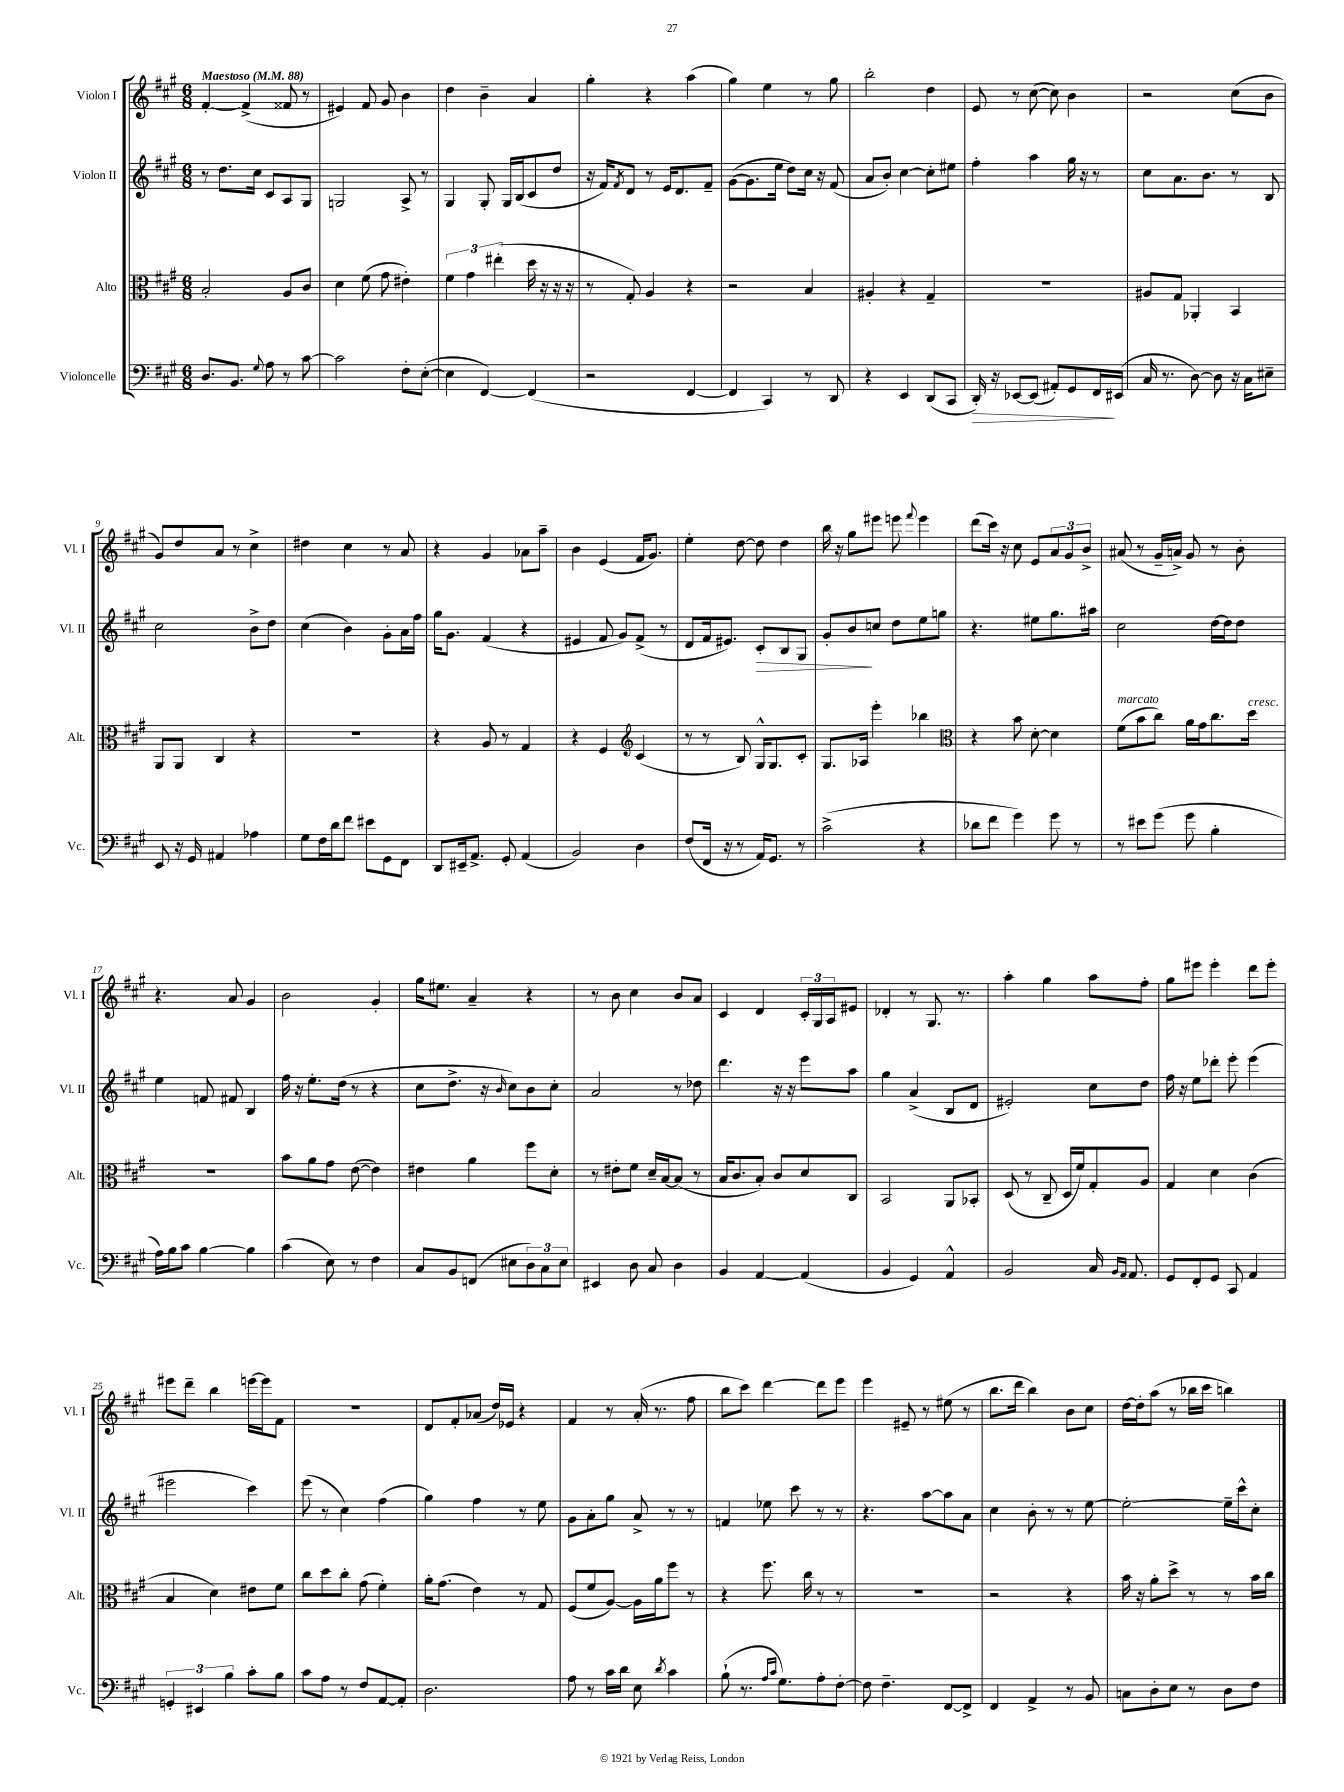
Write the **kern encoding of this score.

**kern	**dynam	**kern	**kern	**dynam	**kern
*part4	*part4	*part3	*part2	*part2	*part1
*staff4	*staff4	*staff3	*staff2	*staff2	*staff1
*I"Violoncelle	*	*I"Alto	*I"Violon II	*	*I"Violon I
*I'Vc.	*	*I'Alt.	*I'Vl. II	*	*I'Vl. I
*clefF4	*	*clefC3	*clefG2	*	*clefG2
*k[f#c#g#]	*	*k[f#c#g#]	*k[f#c#g#]	*	*k[f#c#g#]
*M6/8	*	*M6/8	*M6/8	*	*M6/8
*MM88	*	*MM88	*MM88	*	*MM88
=1	=1	=1	=1	=1	=1
!	!	!	!	!	!LO:TX:a:B:t=Maestoso
8.D/L	.	2B'/	8r	.	[4f#'/
.	.	.	8.dd\L	.	.
8.BB/J	.	.	.	.	.
.	.	.	.	.	(4f#^/]
.	.	.	16cc#\Jk	.	.
8qqG#/	.	.	.	.	.
8A\	.	.	8c#/L	.	.
8r	.	8A/L	8A/	.	8f##X/
[8c#\	.	8c#/J	8G#/J	.	8r
=2	=2	=2	=2	=2	=2
2c#\]	.	4d\	2Gn/	.	4e#X/)
.	.	(8f#\	.	.	8f#/
.	.	8g#\	.	.	8g#/
8F#'\L	.	4e#X'\)	8A^/	.	4b\
([8E'\J	.	.	8r	.	.
=3	=3	=3	=3	=3	=3
4E\]	.	6f#\	4G#/	.	4dd\
.	.	6g#\	.	.	.
[4FF#/)	.	.	8G#'/	.	4b~\
.	.	(6ee#X'\	.	.	.
.	.	.	16G#/LL	.	.
.	.	.	(16B/J	.	.
(4FF#/]	.	16dd\	8c#/	.	4a/
.	.	16r	.	.	.
.	.	16r	8dd/J	.	.
.	.	16r	.	.	.
=4	=4	=4	=4	=4	=4
2r	.	8r	16r	.	4gg#'\
.	.	.	16f#/KL)	.	.
.	.	.	8qf#/	.	.
.	.	8G#'/)	8d/J	.	.
.	.	4A/	8r	.	4r
.	.	.	16e/KL	.	.
.	.	.	8.d/	.	.
[4FF#/	.	4r	.	.	(4aa\
.	.	.	8f#~/J	.	.
=5	=5	=5	=5	=5	=5
4FF#/]	.	2r	([8g#\L	.	4gg#\)
.	.	.	8.g#\]	.	.
4CC#/)	.	.	.	.	4ee\
.	.	.	16ee\Jk	.	.
.	.	.	8dd\L)	.	.
8r	.	4B/	16cc#\Jk	.	8r
.	.	.	16r	.	.
8DD/	.	.	(8f#/	.	8gg#\
=6	=6	=6	=6	=6	=6
4r	.	4A#X'/	8a/L	.	2bb'\
.	.	.	8b'/J)	.	.
4EE/	.	4r	[4cc#\	.	.
(8DD/L	.	4G#~/	8cc#'\L]	.	4dd\
8CC#/J	.	.	8ee#X\J	.	.
=7	=7	=7	=7	=7	=7
!	!LO:HP:b	!	!	!	!
16DD'/)	>	2.r	4ff#'\	.	8e/
16r	.	.	.	.	.
[8EE-X/L	.	.	.	.	8r
(8EE-/J]	.	.	4aa\	.	([8cc#\
8AA#X'/L)	.	.	.	.	8cc#\])
8GG#/	.	.	16gg#\	.	4b\
.	.	.	16r	.	.
16FF#/L	.	.	8r	.	.
(16EE#X/JJ	]	.	.	.	.
=8	=8	=8	=8	=8	=8
16C#/	.	8A#X/L	8cc#\L	.	2r
8.r	.	.	.	.	.
.	.	8G#/J	8.a\	.	.
[8D\)	.	4AA-X'/	.	.	.
.	.	.	8.b\J	.	.
8D\]	.	.	.	.	.
16r	.	4BB/	8r	.	(8cc#\L
16C#\KL	.	.	.	.	.
8E#X~\J	.	.	8B/	.	8b\J
!!LO:LB:g=z
=9	=9	=9	=9	=9	=9
8EE/	.	8AA/L	2cc#\	.	8g#/L)
16r	.	8AA/J	.	.	8dd/
16GG#/	.	.	.	.	.
4AA#X/	.	4C#/	.	.	8a/J
.	.	.	.	.	8r
4A-X\	.	4r	8b^\L	.	4cc#^\
.	.	.	8dd\J	.	.
=10	=10	=10	=10	=10	=10
8G#\L	.	2.r	(4cc#\	.	4dd#X\
16F#\L	.	.	.	.	.
16d\J	.	.	.	.	.
8f#\J	.	.	4b\)	.	4cc#\
8e#X\L	.	.	.	.	.
8GG#\	.	.	8g#'\L	.	8r
8FF#\J	.	.	16a\L	.	8a/
.	.	.	16ff#\JJ	.	.
=11	=11	=11	=11	=11	=11
8DD/L	.	4r	16gg#\KL	.	4r
.	.	.	8.g#\J	.	.
16EE#X~/k	.	.	.	.	.
8.AA^/J	.	.	.	.	.
.	.	8A/	(4f#/	.	4g#/
8GG#'/	.	8r	.	.	.
(4AA/	.	4G#/	4r	.	8a-X\L
.	.	.	.	.	8aa~\J
=12	=12	=12	=12	=12	=12
2BB/)	.	4r	4e#X/	.	4b\
.	.	4F#/	8f#/	.	(4e/
.	.	.	8g#/L)	.	.
*	*	*clefG2	*	*	*
4D\	.	(4c#/	(8f#^/J	.	16f#/KL
.	.	.	.	.	8.g#/J)
.	.	.	8r	.	.
=13	=13	=13	=13	=13	=13
(8F#/L	.	8r	8d/L	.	4ee'\
16FF#/Jk	.	8r	16f#/k	.	.
16r	.	.	8.e#X/J)	.	.
8r	.	8B/)	.	.	[8dd\
!	!	!	!	!LO:HP:b	!
16AA/KL)	.	16G#^^/KL	8c#'/L	>	8dd\]
8.GG#/J	.	8.G#/	.	.	.
.	.	.	8B/	.	4dd\
8r	.	8c#'/J	8G#/J	.	.
=14	=14	=14	=14	=14	=14
(2c#^\	.	8.G#/L	8g#'/L	.	16bb\
.	.	.	.	.	16r
.	.	.	8b/	.	8gg#\L
.	.	16A-X/Jk	.	.	.
.	.	4eee'\	8ccn/J	]	8eee#X\J
.	.	.	8dd\L	.	8eeen\
.	.	.	.	.	8qqfff#/
4r	.	4bb-X\	8ee\	.	4eee\
.	.	.	8ggn\J	.	.
=15	=15	=15	=15	=15	=15
*	*	*clefC3	*	*	*
8d-X\L	.	4r	4.r	.	(8ddd\L
8f#\J	.	.	.	.	16ccc#\Jk)
.	.	.	.	.	16r
4g#\)	.	8b\	.	.	8cc#\
.	.	[8d'\	8ee#X\L	.	8e/L
8g#\	.	4d\]	8.gg#\	.	12a/
.	.	.	.	.	12g#/
8r	.	.	.	.	.
.	.	.	.	.	12b^/J
.	.	.	16aa#X\Jk	.	.
=16	=16	=16	=16	=16	=16
!	!	!LO:TX:a:i:t=marcato	!	!	!
8r	.	(8f#\L	2cc#\	.	(8a#X/
8e#X\L	.	8b\	.	.	8r
(8g#\J	.	8cc#\J)	.	.	16g#~/LL
.	.	.	.	.	16an^/JJ)
8g#\	.	16a\LL	.	.	8g#/
.	.	16g#\J	.	.	.
4B'\	.	8.cc#\	[16dd\LL	.	8r
.	.	.	16dd\J]	.	.
.	.	.	8dd\J	.	8b'\
!	!	!LO:TX:a:i:t=cresc.	!	!	!
.	.	16dd\Jk	.	.	.
!!LO:LB:g=z
=17	=17	=17	=17	=17	=17
16A\LL)	.	2.r	4ee\	.	4.r
16B\J	.	.	.	.	.
8c#\J	.	.	.	.	.
[4B\	.	.	8fn/	.	.
.	.	.	8f#X/	.	8a/
4B\]	.	.	4B/	.	4g#/
=18	=18	=18	=18	=18	=18
(4c#\	.	8b\L	16ff#\	.	2b\
.	.	.	16r	.	.
.	.	8a\	8.ee'\L	.	.
8E\)	.	8g#\J	.	.	.
.	.	.	(16dd\Jk	.	.
8r	.	([8e\	8r	.	.
4F#\	.	4e\])	4r	.	4g#'/
=19	=19	=19	=19	=19	=19
8C#/L	.	4e#X\	8cc#\L	.	16gg#\KL
.	.	.	.	.	8.ee#X\J
8BB/	.	.	8.dd^\J	.	.
(8FFn/J	.	4a\	.	.	4a~/
.	.	.	16r	.	.
.	.	.	16qqb/	.	.
8E#X\L	.	.	8cc#\L)	.	.
12D\)	.	8ff#\L	8b\	.	4r
12C#\	.	.	.	.	.
.	.	8d'\J	8cc#'\J	.	.
12E#\J	.	.	.	.	.
=20	=20	=20	=20	=20	=20
4EE#X/	.	8r	2a/	.	8r
.	.	8e#X'\L	.	.	8b\
8D\	.	8f#\J	.	.	4cc#\
8C#/	.	16d~/LL	.	.	.
.	.	[16B/J	.	.	.
4D\	.	(8B/J]	8r	.	8b/L
.	.	8r	8dd-X\	.	8a/J
=21	=21	=21	=21	=21	=21
4BB/	.	16B/KL	4.ddd\	.	4c#/
.	.	8.c#/	.	.	.
[4AA/	.	8B'/J)	.	.	4d/
.	.	8c#/L	16r	.	.
.	.	.	16r	.	.
(4AA/]	.	8d/	8eee\L	.	24c#'/LL
.	.	.	.	.	24G#/
.	.	.	.	.	24A/J
.	.	8C#/J	8aa\J	.	8e#X/J
=22	=22	=22	=22	=22	=22
4BB/	.	2BB/	4gg#\	.	4d-X'/
4GG#/)	.	.	(4a^/	.	8r
.	.	.	.	.	8.G#/
4AA^^/	.	8AA/L	8B/L	.	.
.	.	.	.	.	8.r
.	.	8BB-X'/J	8d/J	.	.
=23	=23	=23	=23	=23	=23
2BB/	.	(8D/	2e#X'/)	.	4aa'\
.	.	8r	.	.	.
.	.	8C#~/	.	.	4gg#\
.	.	16D/LL	.	.	.
.	.	16f#/J)	.	.	.
16C#/	.	8G#'/	8cc#\L	.	8aa\L
16qqBB/LL	.	.	.	.	.
16qqAA/JJ	.	.	.	.	.
8.AA/	.	.	.	.	.
.	.	8A/J	8dd\J	.	8ff#'\J
=24	=24	=24	=24	=24	=24
8GG#/L	.	4G#/	16ff#\	.	8gg#\L
.	.	.	16r	.	.
8FF#'/	.	.	8ee\L	.	8eee#X\J
8GG#/J	.	4d\	8ddd-X'\J	.	4eee#'\
8CC#/	.	.	8eee'\	.	.
4AA/	.	(4c#\	(4eee\	.	8ddd\L
.	.	.	.	.	8eee#'\J
!!LO:LB:g=z
=25	=25	=25	=25	=25	=25
6GGn'/	.	4B/	2eee#X\	.	8eee#X\L
.	.	.	.	.	8ddd~\J
6EE#X/	.	.	.	.	.
.	.	4d\)	.	.	4bb\
6B\	.	.	.	.	.
8c#'\L	.	8e#X\L	4ccc#\)	.	[16eeen\LL
.	.	.	.	.	16eee\J]
8B\J	.	8f#\J	.	.	8f#\J
=26	=26	=26	=26	=26	=26
8c#\L	.	8cc#\L	(8eee\	.	2.r
8A\J	.	8dd\	8r	.	.
8r	.	8cc#'\J	4cc#\)	.	.
8F#/L	.	(8g#\	.	.	.
[8AA/	.	4f#'\)	(4ff#\	.	.
8AA'/J]	.	.	.	.	.
=27	=27	=27	=27	=27	=27
2.D\	.	16a'\KL	4gg#\)	.	8d/L
.	.	(8.g#\J	.	.	.
.	.	.	.	.	8f#'/
.	.	4e\)	4ff#\	.	(8a-X/J
.	.	.	.	.	16dd/LL)
.	.	.	.	.	16e-X/JJ
.	.	8r	8r	.	4r
.	.	8G#/	8ee\	.	.
=28	=28	=28	=28	=28	=28
8A\	.	(8F#/L	8g#\L	.	4f#/
8r	.	8f#/	8a'\	.	.
16c#\LL	.	[8A/J)	8gg#\J	.	8r
16d\JJ	.	.	.	.	.
8E\	.	16A\LL]	8a^/	.	(16a'/
.	.	16a\J	.	.	8.r
8qd/	.	.	.	.	.
4c#\	.	8ff#\J	8r	.	.
.	.	8r	8r	.	8ff#\
=29	=29	=29	=29	=29	=29
(8B`\	.	4r	4fn/	.	8bb\L
8.r	.	.	.	.	8ccc#\J)
.	.	8.ff#\	8ee-X\	.	[4ddd\
16qqA/LL	.	.	.	.	.
16qqc#/JJ	.	.	.	.	.
8.G#\L)	.	.	.	.	.
.	.	.	8ccc#\	.	.
.	.	16cc#\	.	.	.
8A'\	.	8r	8r	.	8ddd\L]
[8F#'\J	.	8r	8r	.	8eee\J
=30	=30	=30	=30	=30	=30
8F#\]	.	2.r	4.r	.	4eee\
4.F#~\	.	.	.	.	.
.	.	.	.	.	8e#X~/
.	.	.	[8aa\L	.	8r
[8FF#/L	.	.	8aa\]	.	(8ee#X\
8FF#^/J]	.	.	8a\J	.	8r
=31	=31	=31	=31	=31	=31
4FF#/	.	2r	4cc#\	.	8.bb\L
.	.	.	.	.	16ddd\Jk
4AA^/	.	.	8b'\	.	4bb\)
.	.	.	8r	.	.
8r	.	4r	8r	.	8b\L
8BB/	.	.	[8ee\	.	8cc#\J
=32	=32	=32	=32	=32	=32
8Cn\L	.	16b\	2ee'\_	.	[16dd\LL
.	.	16r	.	.	16dd'\J]
8D'\	.	8a'\L	.	.	(8aa\J
8E\J	.	8dd^\J	.	.	8r
8r	.	8r	.	.	16bb-X\LL
.	.	.	.	.	16ccc#\JJ
8D\L	.	8r	16ee~\LL]	.	4bbn\)
.	.	.	16ccc#^^\J	.	.
8F#\J	.	16b\LL	8cc#'\J	.	.
.	.	16cc#\JJ	.	.	.
==	==	==	==	==	==
*-	*-	*-	*-	*-	*-
